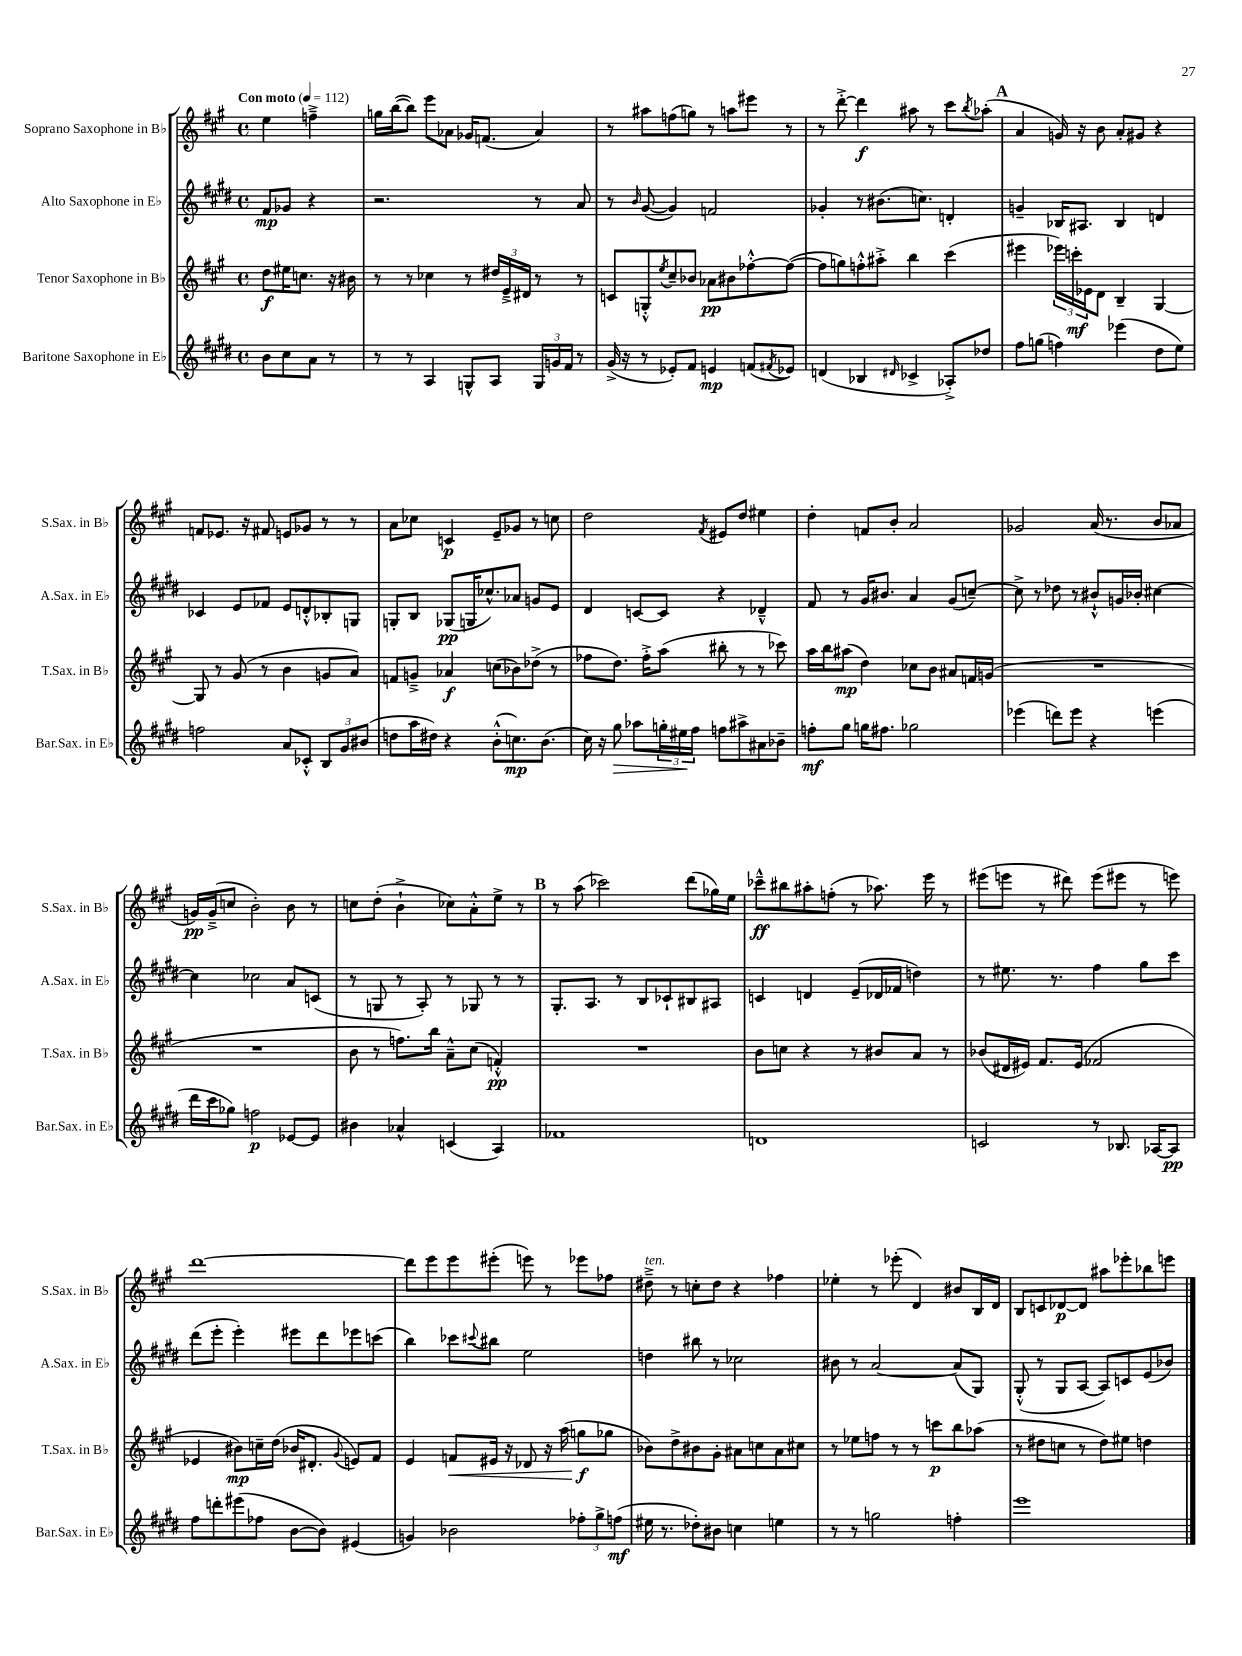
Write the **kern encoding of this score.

**kern	**kern	**kern	**kern
*staff4	*staff3	*staff2	*staff1
*clefG2	*clefG2	*clefG2	*clefG2
*k[f#c#g#d#]	*k[f#c#g#]	*k[f#c#g#d#]	*k[f#c#g#]
*M4/4	*M4/4	*M4/4	*M4/4
*met(c)	*met(c)	*met(c)	*met(c)
*MM112	*MM112	*MM112	*MM112
8b\L	8dd\L	8f#/L	4ee\
8cc#\	16ee#\K	8g-/J	.
.	8.cc\J	.	.
8a\J	.	4r	4ff~^\
8r	16r	.	.
.	16b#\	.	.
=	=	=	=
8r	8r	2.r	16gg\LL
.	.	.	([16bb\J
8r	8r	.	8bb\]J)
4A/	4cc-\	.	8eee\L
.	.	.	8a-\J
8G^^/L	8r	.	16g-/LK
.	.	.	(8.f/J
8A/J	24dd#/LL	.	.
.	24e~^/	.	.
.	24d#/JJ	.	.
24G/LL	8r	8r	4a-/)
24g/	.	.	.
24f#/JJ	.	.	.
8r	8r	8a/	.
=	=	=	=
(16g#^/	8c/L	8r	8r
16r	.	.	.
.	.	16qqb/	.
8r	8G'^^/	([8g#/	8aa#\L
.	8qee/	.	.
8e-'/L)	8cc#~/	4g#/])	(8ff\
8f#/J	8b-/J	.	8gg\J)
4e/	8a-\L	2f/	8r
.	8b#\	.	8aa\L
(8f/L	[8ff-'^^\	.	8eee#\J
8qf#/	.	.	.
8e-/J)	(8ff-\_J	.	8r
=	=	=	=
(4d/	8ff-\]L	4g-'/	8r
.	8gg\)	.	[8ddd'^\
4B-/	8ff'^^\	8r	4ddd\]
.	8aa#'^\J	(8.b#\L	.
16qqd#/	.	.	.
4c-^/	4bb\	.	8aa#\
.	.	8.cc\J)	.
.	.	.	8r
8A-'^/L)	(4ccc#\	4d'/	8ccc#\L
.	.	.	8qbb/
8dd-/J	.	.	(8aa-'\J
=	=	=	=
8ff#\L	4eee#\	4g~/	4a/
(8gg\J	.	.	.
4ff\)	24eee-\LL)	16B-/LK	16g/)
.	24ccc'\	.	.
.	.	8.A#/J	16r
.	24e-\J	.	.
.	8d\J	.	8b\
(4eee-\	4B~/	4B-/	8a'/L
.	.	.	8g#/J
8dd#\L	[4G#/	4d/	4r
8ee\J)	.	.	.
=	=	=	=
2ff\	8G#/]	4c-/	8f/L
.	8r	.	8.e-/J
.	(8g#/	8e/L	.
.	.	.	16r
.	8r	8f-/J	8f#/
8a/L	4b\	8e/L	8e/L
8c-'^^/J	.	8d'^^/	8g-/J
12B/L	8g/L	8B-'/	8r
12g#/	.	.	.
.	8a/J)	8G/J	8r
(12b#/J	.	.	.
=	=	=	=
8dd\L	8f/L	8G'/L	8a\L
16aa\L	8g~^/J	8B/J	8cc-\J
16dd#\JJ)	.	.	.
4r	4a-/	(8G-/L	4c/
.	.	16G/K	.
.	.	8.cc-^^/)	.
(8b'^^\L	(8cc\L	.	8e~/L
8.cc\)	8b-\)	8a-/J	8g-/J
.	(8dd-^\J	8g/L	8r
(8.b\J	.	.	.
.	8r	8e/J	8cc\
=	=	=	=
16cc#\)	8ff-\L	4d#/	2dd\
16r	.	.	.
8gg#\	8.dd\J)	.	.
8aa-\L	.	[8c/L	.
.	16ff-'^\LK	.	.
24gg'\L	(8aa\J	8c/]J	.
24ee#\	.	.	.
24ff#\JJ	.	.	.
.	.	.	8qf#/
8ff\L	8bb#'\	4r	8e#/L
8aa#^\	8r	.	8dd/J
8a#\	8r	4d-~^^/	4ee#\
8b-~\J	8ccc-\)	.	.
=	=	=	=
8ff'\L	16aa\LL	8f#/	4dd'\
.	16bb\J	.	.
8gg#\J	(8aa#\J	8r	.
16gg\LK	4dd\)	16g#/LK	8f/L
8.ff#\J	.	8.b#/J	.
.	.	.	8b'/J
2gg-\	8cc-\L	4a/	2a/
.	8b\J	.	.
.	8a#/L	(8g#/L	.
.	16f/L	[8cc~/J)	.
.	(16g/JJ	.	.
=	=	=	=
(4eee-\	1r	8cc^\]	2g-/
.	.	8r	.
8ddd\L)	.	8dd-\	.
8eee-\J	.	8r	.
4r	.	8b#`^^/L	(16a/
.	.	.	8.r
.	.	16g/L	.
.	.	16b-'/JJ	.
(4eee\	.	[4cc#\	8b/L
.	.	.	8a-/J
=	=	=	=
16ddd#\LL	1r	4cc#\]	16g/LL)
16ccc#\J	.	.	(16g~^/J
8gg-\J)	.	.	8cc/J
2ff\	.	2cc-\	2b'\)
[8e-/L	.	8a/L	8b\
8e-/]J	.	(8c/J	8r
=	=	=	=
4b#\	8b\	8r	8cc\L
.	8r	8G/	(8dd'\J
4a-^^/	8.ff\L)	8r	4b`^\
.	.	8A'/)	.
.	16bb\Jk	.	.
(4c/	8a~^^\L	8r	8cc-\L)
.	(8cc#\J	8G-/	8a'^^\
4A/)	4f'^^/)	8r	8ee^\J
.	.	8r	8r
=	=	=	=
1f-	1r	8.G#'/L	8r
.	.	.	(8aa\
.	.	8.A/J	.
.	.	.	2ccc-\)
.	.	8r	.
.	.	8B/L	.
.	.	8c-`/	.
.	.	8B#/	(8ddd\L
.	.	8A#/J	16gg-\L)
.	.	.	16ee\JJ
=	=	=	=
1d	8b\L	4c/	8ccc-~^^\L
.	8cc\J	.	8bb#\
.	4r	4d/	8aa#'\
.	.	.	(8ff'\J
.	8r	(8e~/L	8r
.	8b#/L	16d-/L	8.aa-\)
.	.	16f-/JJ	.
.	8a/J	4dd\)	.
.	.	.	16eee\
.	8r	.	8r
=	=	=	=
2c/	(8b-/L	8r	(8eee#\L
.	16d#/L	8.ee#\	8eee\J
.	16e#/JJ)	.	.
.	8.f#/L	.	8r
.	.	8.r	.
.	.	.	8ddd#\)
.	(16e#/Jk	.	.
8r	2f-/	4ff#\	(8eee\L
8.B-/	.	.	8eee#\J
.	.	8gg#\L	8r
[16A-/LK	.	.	.
8A-/]J	.	8ccc#\J	8eee\)
=	=	=	=
8ff#\L	4e-/	(8ddd#\L	[1ddd
8ddd'\	.	8eee'\J	.
(8eee#\	8b#\L)	4eee'\)	.
8ff-\J	16cc~\L	.	.
.	(16dd\JJ	.	.
[8b\L	16b-/LK	8eee#\L	.
.	8.d#'/J	.	.
8b\]J)	.	8ddd#\	.
.	8qqg#/	.	.
(4e#/	8e/L)	8eee-\	.
.	8f#/J	(8ccc\J	.
=	=	=	=
4g/)	4e/	4bb\)	8ddd\]L
.	.	.	8eee\
2b-\	8f/L	8ccc-\L	8eee\
.	.	8qqccc#/	.
.	16e#/Jk	8bb#\J	(8eee#'\J
.	16r	.	.
.	8d-/	2ee\	8eee\)
.	16r	.	8r
.	(16aa\	.	.
12ff-'\L	8gg\L	.	8eee-\L
12gg#^\	.	.	.
.	8gg-\J	.	8ff-\J
(12ff\J	.	.	.
=	=	=	=
16ee#\	8b-\L)	4dd\	8dd#~^\
8.r	.	.	.
.	8dd^\	.	8r
8dd-'\L)	8b#\	8bb#\	8cc'\L
8b#\J	8g#'\J	8r	8dd#\J
4cc\	8a#\L	2cc-\	4r
.	8cc\	.	.
4ee\	8a#\	.	4ff-\
.	8cc#\J	.	.
=	=	=	=
8r	8r	8b#\	4ee-'\
8r	8ee-\L	8r	.
2gg\	8ff\J	[2a/	8r
.	8r	.	(8eee-'\
.	8r	.	4d/)
.	8ccc\L	.	.
4ff'\	8bb\	(8a/]L	8b#/L
.	(8aa-\J	8G#/J)	16B/L
.	.	.	16d/JJ
=	=	=	=
1eee	8r	(8G#'^^/	8B/L
.	8dd#\L	8r	8c/
.	8cc\J	8G#/L	[8d-/
.	8r	[8A/J	8d-/]J
.	8dd#\L)	8A/]L)	8aa#\L
.	8ee#\J	8c/	8eee-'\
.	4dd\	(8e/	8bb-\
.	.	8b-/J)	8eee\J
==	==	==	==
*-	*-	*-	*-
